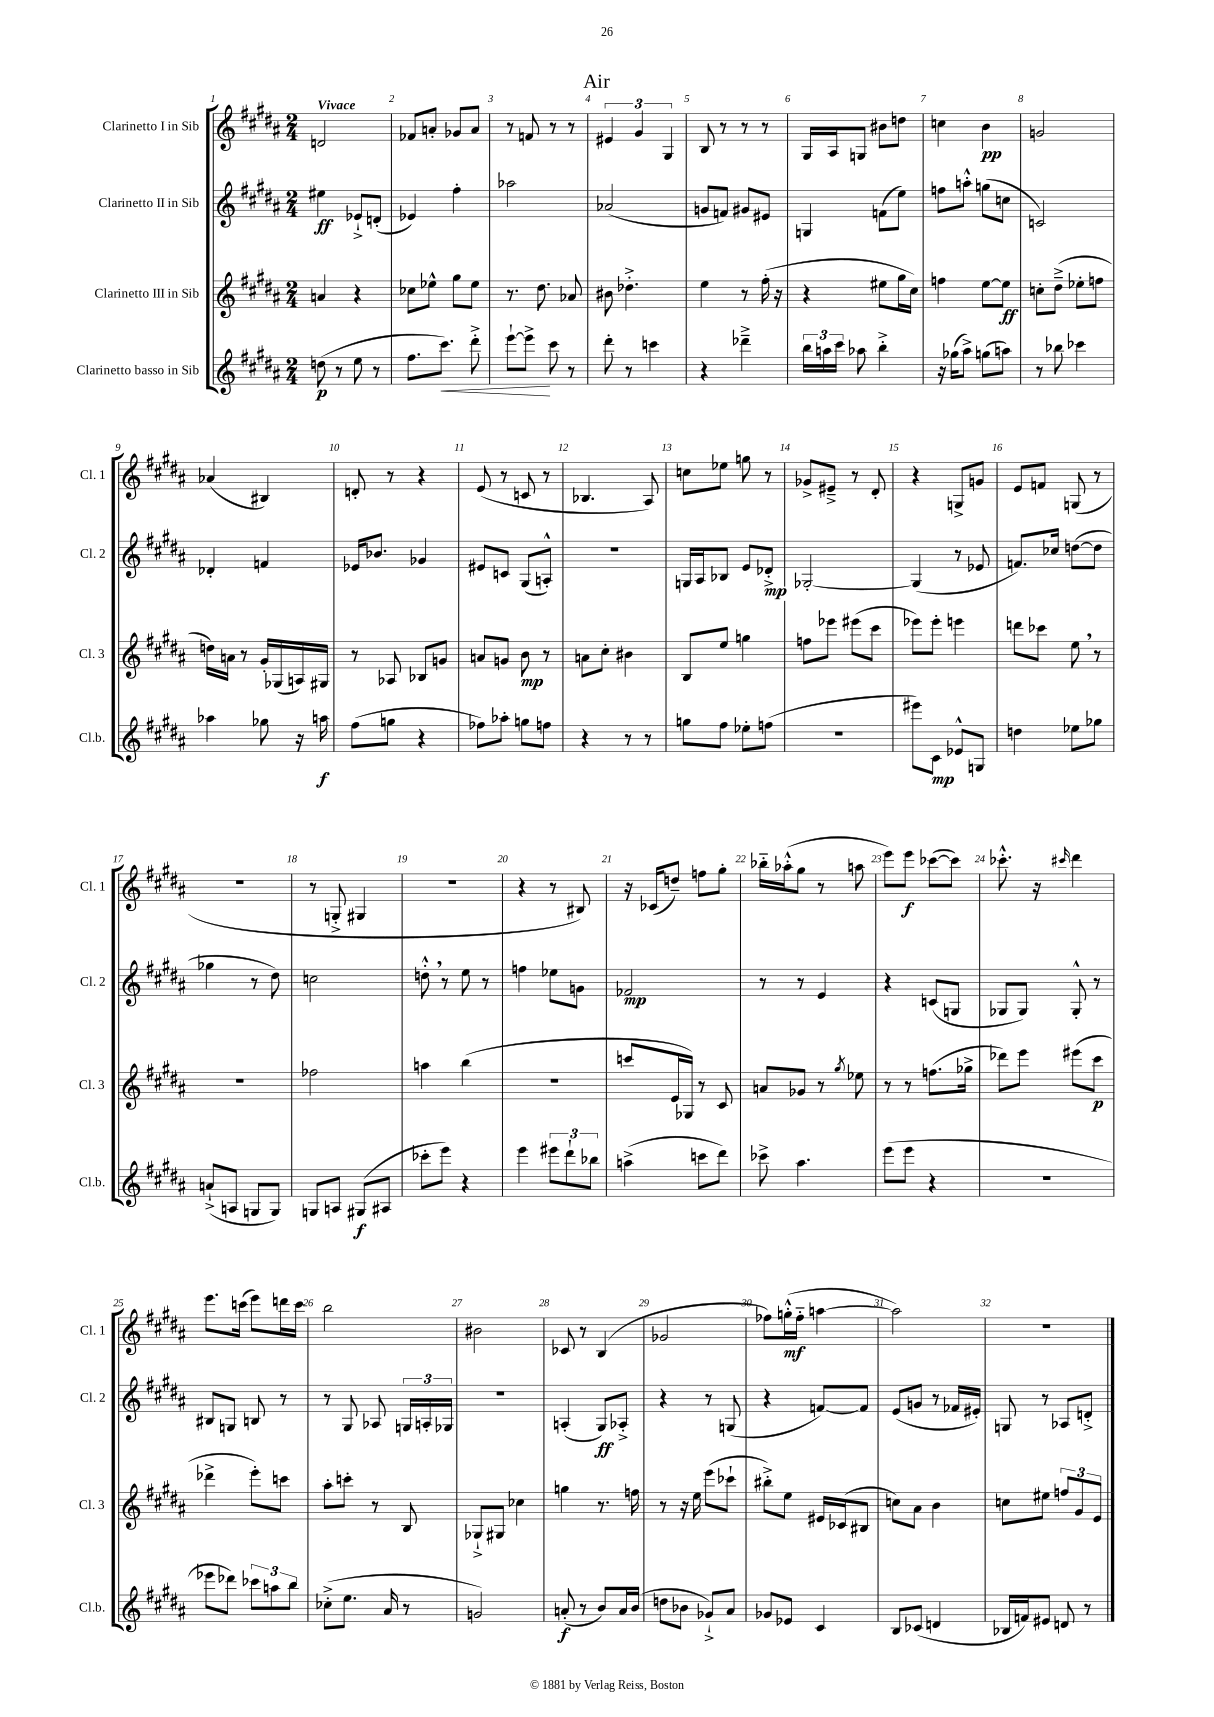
\header { title = "Air" }
<<
\new StaffGroup <<
\new Staff = "s0" \with { instrumentName = "Clarinetto I in Sib" shortInstrumentName = "Cl. 1" } {
    \clef treble \key b \major \numericTimeSignature \time 2/4 \tempo "Vivace"
    \autoBeamOff d'2 |
    fes'8[ a'8]-. ges'8[ a'8] |
    r8 f'8 r8 r8 |
    \tuplet 3/2 { eis'4 gis'4 gis4 } |
    b8 r8 r8 r8 |
    gis16[ ais16 g8] bis'8[ d''8] |
    c''4 b'4\pp |
    g'2 |
    aes'4( bis4) |
    d'8-. r8 r4 |
    e'8( r8 c'8 r8 |
    bes4. ais8) |
    c''8[ ees''8] g''8 r8 |
    ges'8[-> eis'8]---> r8 dis'8-. |
    r4 g8[-> g'8] |
    e'8[ f'8] g8( r8 |
    r2 |
    r8 g8-.-> gis4 |
    r2 |
    r4 r8 bis8) |
    r16 ces'16[( d''8]--) f''8[ gis''8]-. |
    bes''16[-_ aes''16-.-^( gis''8] r8 a''8 |
    e'''8[) e'''8]\f ces'''8[~( ces'''8]) |
    ces'''8.-.-^ r16 \grace { cis'''16 } dis'''4 |
    e'''8.[ c'''16]( e'''8[) d'''16 c'''16] |
    b''2 |
    bis'2 |
    ces'8 r8 b4( |
    ges'2 |
    fes''8[) g''16-.-^\mf( fes''16]-_ a''4~ |
    a''2) |
    R2 \bar "|." |
}
\new Staff = "s1" \with { instrumentName = "Clarinetto II in Sib" shortInstrumentName = "Cl. 2" } {
    \clef treble \key b \major \numericTimeSignature \time 2/4
    \autoBeamOff eis''4\ff ees'8[-!-> d'8]-.( |
    ees'4) fis''4-. |
    aes''2 |
    aes'2( |
    g'8[ f'8]) gis'8[ eis'8] |
    g4 f'8[( e''8]) |
    f''8[ a''8]-.-^ g''8[( c''8] |
    c'2) |
    des'4-. f'4 |
    ees'16[ bes'8.] ges'4 |
    eis'8[ c'8] gis8[( a8]-.-^) |
    r2 |
    g16[ ais16 bes8] e'8[ des'8]-.->\mp |
    ges2~-. |
    ges4( r8 ees'8 |
    f'8.[) ces''16] d''8[~( d''8] |
    ges''4 r8 dis''8) |
    c''2 |
    d''8-.-^ \breathe r8 e''8 r8 |
    f''4 ees''8[ g'8] |
    fes'2\mp |
    r8 r8 e'4 |
    r4 c'8[( g8] |
    ges8[ ges8]) ges8-.-^ r8 |
    bis8[ g8] b8 r8 |
    r8 gis8 aes8 \tuplet 3/2 { g16[ a16-. ges16] } |
    R2 |
    a4-.( gis8[\ff) aes8]-.-> |
    r4 r8 g8( |
    r4 f'8[~) f'8] |
    e'8[( g'8] r8 fes'16[ eis'16]-.) |
    g8 r8 aes8[ d'8]-.-> \bar "|." |
}
\new Staff = "s2" \with { instrumentName = "Clarinetto III in Sib" shortInstrumentName = "Cl. 3" } {
    \clef treble \key b \major \numericTimeSignature \time 2/4
    \autoBeamOff a'4 r4 |
    ces''8[ ees''8]-^ gis''8[ ees''8] |
    r8. dis''8. aes'8 |
    bis'8 des''4.-.-> |
    e''4 r8 fis''16-.( r16 |
    r4 eis''8[ gis''16 cis''16]) |
    f''4 e''8[~ e''8]\ff |
    c''8[-. dis''8]--->( ees''8[-. f''8] |
    d''16[) a'16] r8 gis'16[-. ges16( a16) gis16] |
    r8 aes8 bes8[ g'8] |
    a'8[ g'8] b'8\mp r8 |
    a'8[ cis''8]-. bis'4 |
    b8[ e''8] g''4 |
    f''8[ ees'''8] eis'''8[( cis'''8] |
    ees'''8[) ees'''8]-. e'''4 |
    d'''8[ ces'''8] e''8 \breathe r8 |
    r2 |
    fes''2 |
    a''4 b''4( |
    r2 |
    c'''8[ e'16 ges16]) r8 cis'8 |
    a'8[ ges'8] r8 \acciaccatura { gis''8 } ees''8 |
    r8 r8 f''8.[( ges''16]-> |
    des'''8[) e'''8] eis'''8[( cis'''8]\p |
    des'''4-> e'''8[-.) c'''8] |
    ais''8[-. c'''8]-. r8 b8 |
    ges8[-!-> gis8] ces''4 |
    g''4 r8. f''16 |
    r8 r16 e''16 e'''8[( ces'''8]-! |
    bis''8[-.->) e''8] eis'16[ ces'16( bis8] |
    c''8[) ais'8] b'4 |
    c''8[ eis''8] \tuplet 3/2 { f''8[ gis'8 e'8] } \bar "|." |
}
\new Staff = "s3" \with { instrumentName = "Clarinetto basso in Sib" shortInstrumentName = "Cl.b." } {
    \clef treble \key b \major \numericTimeSignature \time 2/4
    \autoBeamOff d''8\p( r8 e''8 r8 |
    fis''8.[ cis'''8.]\<) dis'''8-.-> |
    e'''8[~-! e'''8]->\! cis'''8 r8 |
    dis'''8-. r8 c'''4 |
    r4 des'''4---> |
    \tuplet 3/2 { b''16[ a''16 cis'''16] } aes''8 b''4-.-> |
    r16 ges''16[( ais''8]->) g''8[( a''8]) |
    r8 bes''8 ces'''4 |
    aes''4 ges''8 r16 a''16\f |
    fis''8[( g''8] r4 |
    fes''8[) aes''8]-. g''8[ f''8] |
    r4 r8 r8 |
    g''8[ fis''8] ees''8[-. f''8]( |
    R2 |
    eis'''8[) cis'8]\mp ees'8[-^ g8] |
    d''4 ees''8[ ges''8] |
    a'8[-!->( a8] g8[ g8]) |
    g8[ a8] gis8[\f( ais8] |
    ces'''8[-. e'''8]) r4 |
    e'''4 \tuplet 3/2 { eis'''8[ dis'''8-! bes''8] } |
    a''4->( c'''8[ dis'''8]) |
    ces'''8-> ais''4. |
    e'''8[( e'''8] r4 |
    r2 |
    ees'''8[ des'''8]) \tuplet 3/2 { ces'''8[ a''8 b''8] } |
    ces''8[-.->( e''8.] ais'16 r8 |
    g'2) |
    a'8-.\f( r8 b'8[) a'16 b'16]( |
    d''8[ bes'8] ges'8[-!->) ais'8] |
    ges'8[ ees'8] cis'4 |
    b8[ ces'8]( d'4 |
    bes16[ f'16) eis'8] d'8 r8 \bar "|." |
}
>>
>>
\layout { \context { \Score \override BarNumber.break-visibility = ##(#f #t #t) barNumberVisibility = #all-bar-numbers-visible } }
